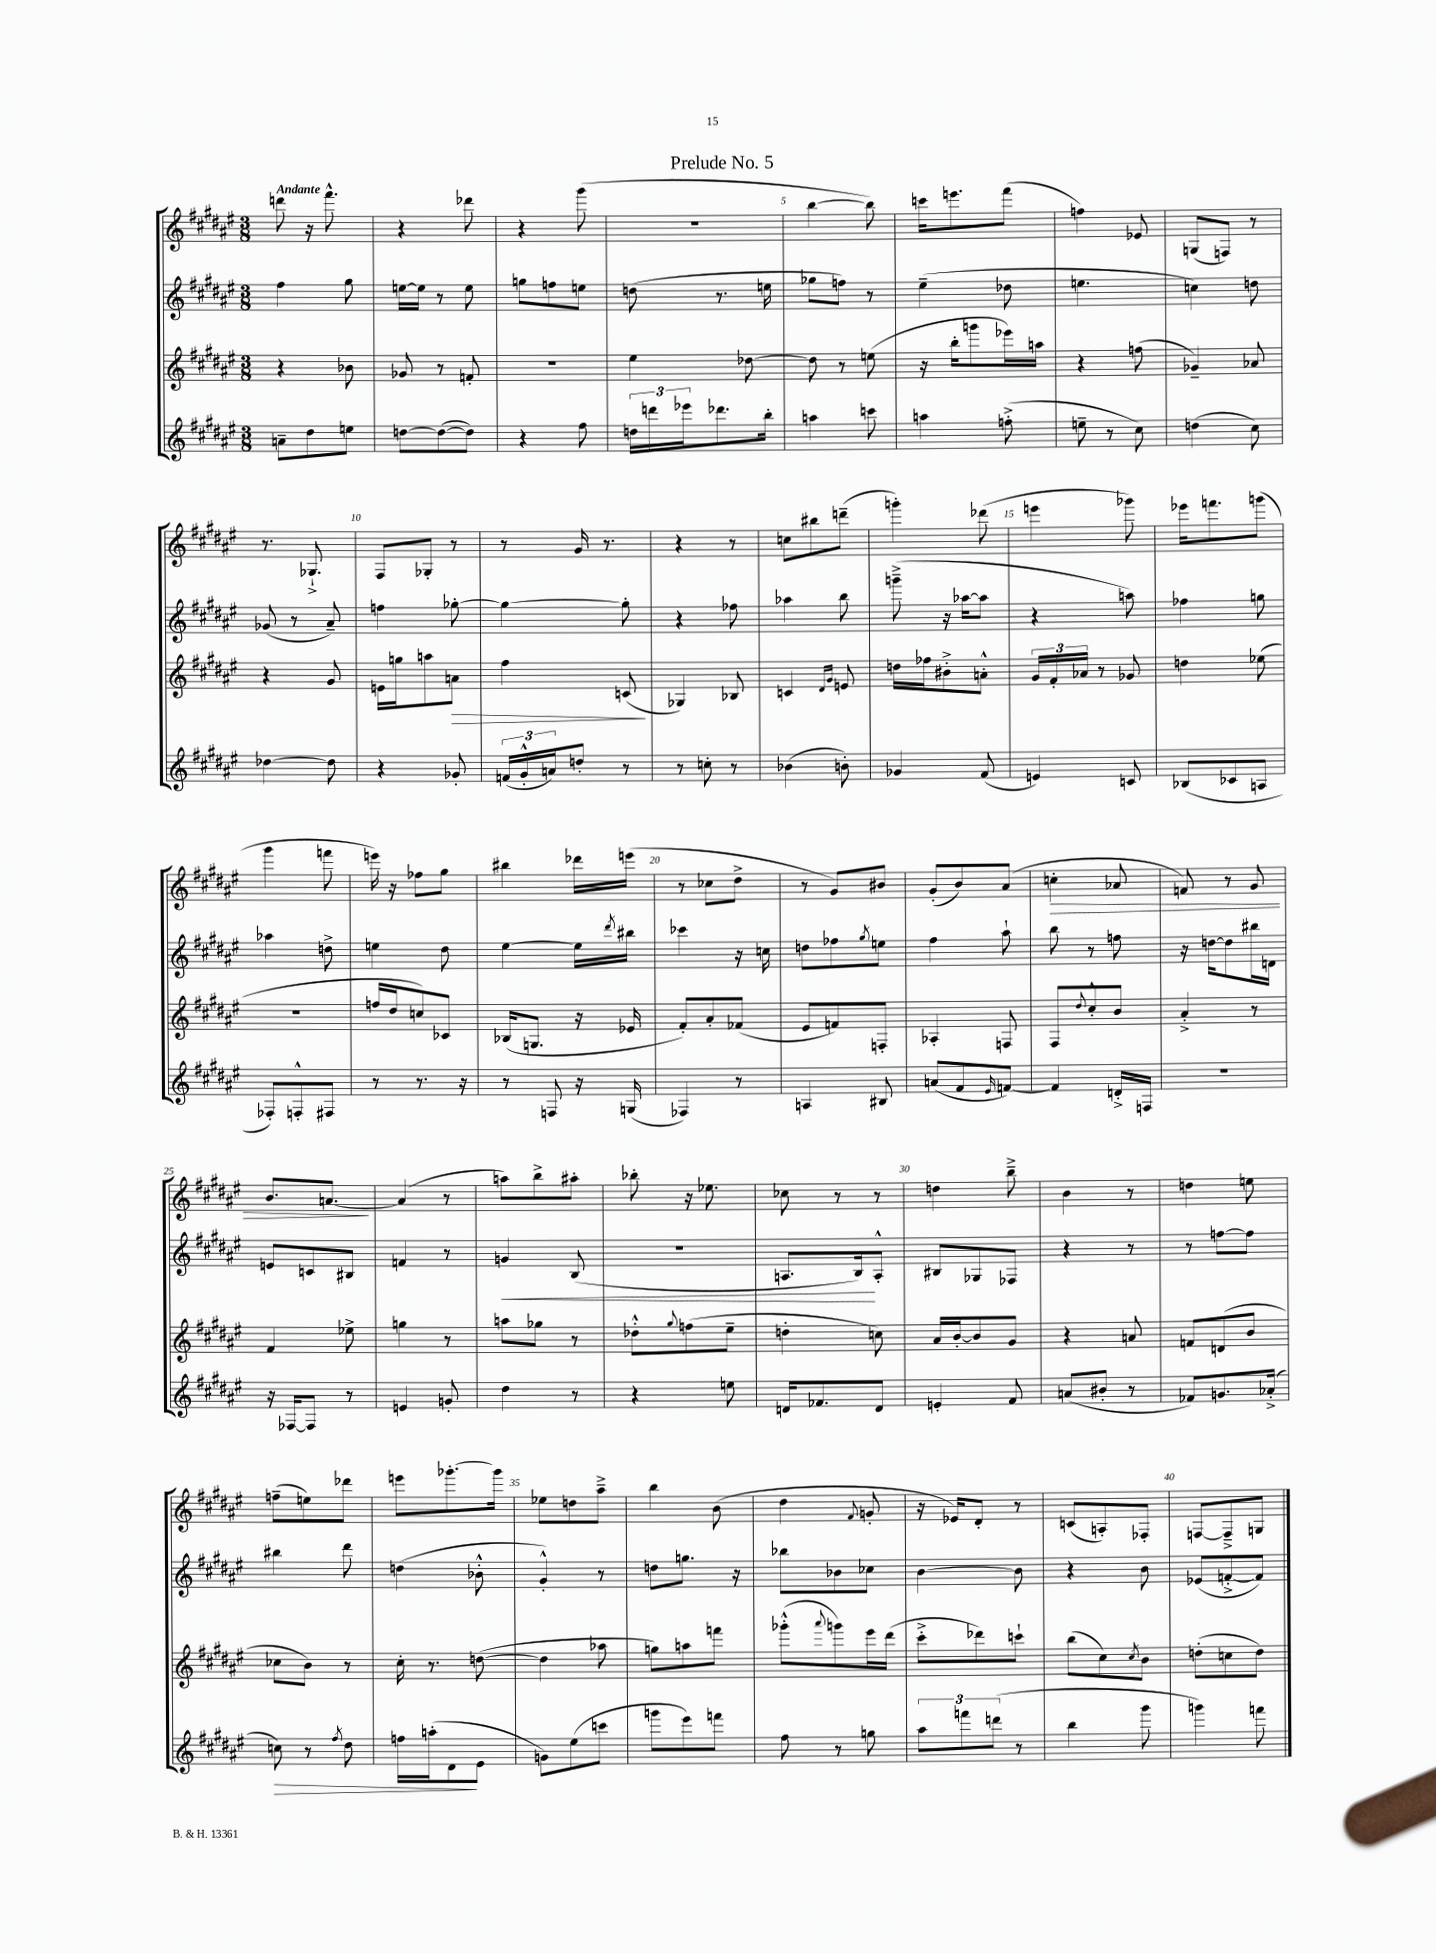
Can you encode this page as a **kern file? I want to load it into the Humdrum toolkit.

**kern	**kern	**kern	**kern
*staff4	*staff3	*staff2	*staff1
*clefG2	*clefG2	*clefG2	*clefG2
*k[f#c#g#d#a#e#]	*k[f#c#g#d#a#e#]	*k[f#c#g#d#a#e#]	*k[f#c#g#d#a#e#]
*M3/8	*M3/8	*M3/8	*M3/8
8a~	4r	4ff#	8ddd
8dd#	.	.	16r
.	.	.	8.fff#^^
8ee	8b-	8gg#	.
=	=	=	=
[8dd	8g-	[16ee	4r
.	.	16ee]	.
(8dd_	8r	8r	.
8dd])	8f'	8ee	8ddd-
=	=	=	=
4r	4.r	8gg	4r
.	.	8ff	.
8ff#	.	8ee	(8ggg#
=	=	=	=
24dd	4ee#	(8dd	4.r
24ddd	.	.	.
24eee-	.	.	.
8.ddd-	.	8.r	.
.	[8dd-	.	.
16bb'	.	16ee	.
=	=	=	=
4aa	8dd-]	8gg-	[4bb
.	8r	8ff)	.
8ccc	(8ee	8r	8bb])
=	=	=	=
4aa	16r	(4ee#~	16ccc
.	16bb'	.	8.eee
.	8ggg	.	.
(8ff'^	16eee-)	8dd-	(8fff#
.	16aa	.	.
=	=	=	=
8ee~	4r	4.ee	4ff)
8r	.	.	.
8cc#)	(8ff	.	8e-
=	=	=	=
(4dd	4g-~)	4cc)	(8G
.	.	.	8F)
8cc#)	8a-	8dd	8r
=	=	=	=
[4dd-	4r	(8g-	8.r
.	.	8r	.
.	.	.	8.G-`^
8dd-]	8g#	8a#~)	.
=	=	=	=
4r	16e	4ff	8F#
.	16gg	.	.
.	8aa	.	8G-'
8g-'	8a	[8gg-'	8r
=	=	=	=
(24f	4ff#	4gg-_	8r
24g#'^^	.	.	.
24a)	.	.	.
8dd'	.	.	16g#
.	.	.	8.r
8r	(8c	8gg-']	.
=	=	=	=
8r	4G-)	4r	4r
8cc'	.	.	.
8r	8B-	8ff-	8r
=	=	=	=
(4b-	4c	4aa-	8cc
.	.	.	8bb#
.	16qqd#	.	.
.	16qqg#	.	.
8b')	8e	8bb	(8ddd~
=	=	=	=
4g-	16dd	(8ggg~^	4ggg')
.	16ff-	.	.
.	8b#'^	16r	.
.	.	[16aa-	.
(8f#	8a'^^	8aa-]	(8ddd-
=	=	=	=
4e)	24g#	4r	4eee
.	24f#'	.	.
.	24a-	.	.
.	8r	.	.
8c	8g-	8aa)	8ggg-)
=	=	=	=
(8B-	4dd	4ff-	16eee-
.	.	.	8.fff
8c-	.	.	.
8A	(8ee-	8gg	(8ggg
=	=	=	=
8F-')	4.r	4aa-	4ggg#
8F'^^	.	.	.
8F#	.	8dd^	8fff
=	=	=	=
8r	16ff	4ee	16eee)
.	16dd#	.	16r
8.r	8cc)	.	8ff-
.	8c-	8dd#	8gg#
16r	.	.	.
=	=	=	=
8r	(16B-	[4ee#	4bb#
.	8.G	.	.
8F	.	.	.
16r	16r	16ee#]	16ddd-
.	.	8qddd#	.
(16G	16e-	16bb#	(16eee
=	=	=	=
4F-)	8f#')	4ccc-	8r
.	8a#'	.	8cc-
8r	(8f-	16r	8dd#^
.	.	16cc	.
=	=	=	=
4A	8e#	8dd	8r
.	8f)	8ff-	8g#)
.	.	8qgg#	.
8B#	8F'	8ee	8b#
=	=	=	=
(8a	4A-'	4ff#	(8g#'
8f#	.	.	8b)
16qqe#	.	.	.
[8f)	8F	8aa#`	(8a#
=	=	=	=
4f]	8F#	8bb	4cc'
.	8qqdd#	.	.
.	8cc#'^^	8r	.
16d'^	8b	8ff	8a-
16F	.	.	.
=	=	=	=
4.r	4a#'^	16r	8f)
.	.	[16dd	.
.	.	8dd]	8r
.	8r	16bb#	8g#
.	.	16d	.
=	=	=	=
16r	4f#	8e	8.b
[16F-	.	.	.
8F-]	.	8c	.
.	.	.	[8.a
8r	8ee-^	8B#	.
=	=	=	=
4e	4gg	4f	(4a]
8g'	8r	8r	8r
=	=	=	=
4dd#	8aa	4g	8aa)
.	8gg-	.	8bb^
8r	8r	(8B	8aa#'
=	=	=	=
4r	8dd-'^^	4.r	8bb-'
.	8qqgg#	.	.
.	(8ff	.	16r
.	.	.	8.ee-
8ee	8ee#~	.	.
=	=	=	=
16d	4dd'	8.A	8cc-
8.f-	.	.	.
.	.	.	8r
.	.	16B)	.
8d	8cc)	8A'^^	8r
=	=	=	=
4e'	16a#	8B#	4dd
.	[16b'	.	.
.	8b]	8G-	.
8f#	8g#	8F-	8bb~^
=	=	=	=
(8a	4r	4r	4b
8b#'	.	.	.
8r	8a	8r	8r
=	=	=	=
8f-)	8f	8r	4dd
8.g	(8d	[8ff	.
.	8b	8ff]	8ee
(16a-'^	.	.	.
=	=	=	=
8cc)	8cc-	4bb#	(8ff~
8r	8b)	.	8ee)
8qff#	.	.	.
8dd#	8r	8ddd#	8ddd-
=	=	=	=
16ff	16cc#'	(4dd	8eee
(16aa'	8.r	.	.
8d#	.	.	[8.ggg-'
8e#	([8dd	8b-'^^	.
.	.	.	16ggg-]
=	=	=	=
8g)	4dd]	4g#'^^)	8ee-
(8ee#	.	.	8dd
8ccc	8aa-	8r	8aa#~^
=	=	=	=
8ggg	8gg)	8dd	4bb
8eee#)	8aa	8.gg	.
8fff	8fff	.	(8b
.	.	16r	.
=	=	=	=
8ff#	(8ggg-'^^	8bb-	4dd#
.	8qqaaa#	.	.
8r	8ggg)	8b-	.
.	.	.	8qqf#
8gg	16eee#	8cc-	8g'
.	(16ddd#	.	.
=	=	=	=
12aa#	8ccc#'^	[4b	16r
.	.	.	16e-)
12fff	.	.	.
.	8ddd-)	.	8d#'
(12ddd	.	.	.
8r	8ccc`	8b]	8r
=	=	=	=
4bb	(8bb	4r	(8c
.	8cc#)	.	8A')
.	8qcc#	.	.
8ggg#	8b	8b	8F-'
=	=	=	=
4ggg)	(8dd'	(8e-	[8F
.	8cc	[8f'^	8F~^]
8fff	8dd)	8f])	8G
==	==	==	==
*-	*-	*-	*-
